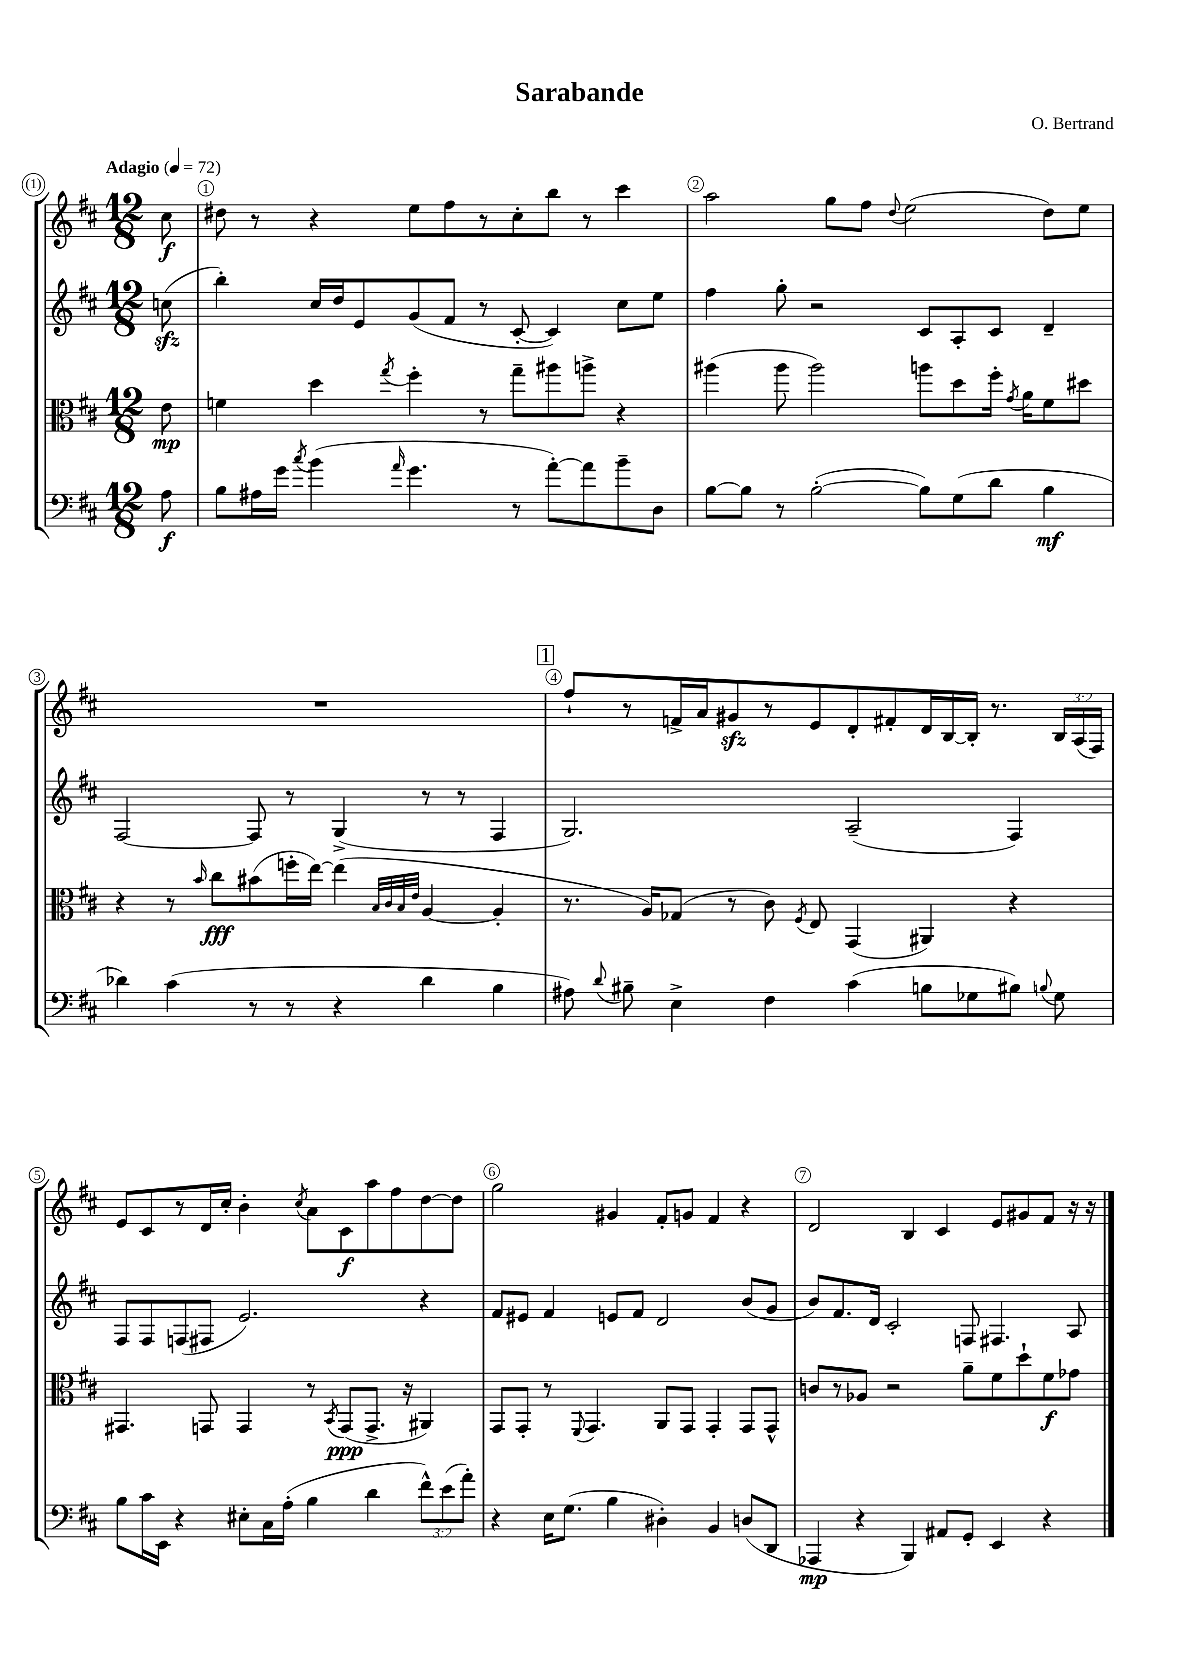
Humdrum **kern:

**kern	**kern	**kern	**kern
*staff4	*staff3	*staff2	*staff1
*clefF4	*clefC3	*clefG2	*clefG2
*k[f#c#]	*k[f#c#]	*k[f#c#]	*k[f#c#]
*M12/8	*M12/8	*M12/8	*M12/8
*MM72	*MM72	*MM72	*MM72
8A	8e	(8cc	8cc#
=	=	=	=
8B	4f	4bb')	8dd#
16A#	.	.	8r
16g	.	.	.
8qcc#	.	.	.
(4b	4dd	16cc#	4r
.	.	16dd	.
.	.	8e	.
16qqa	8qgg	.	.
4.g	4ff#'	(8g	8ee
.	.	8f#	8ff#
.	8r	8r	8r
8r	8gg~	[8c#'	8cc#'
[8a')	8aa#	4c#])	8bb
8a]	8aa^	.	8r
8b~	4r	8cc#	4ccc#
8D	.	8ee	.
=	=	=	=
[8B	(4aa#	4ff#	2aa
8B]	.	.	.
8r	8aa#	8gg'	.
([2B'	2aa#)	2r	.
.	.	.	8gg
.	.	.	8ff#
.	.	.	8qqdd
.	.	.	(2ee
8B])	8aa	8c#	.
(8G	8dd	8A'	.
8d	16ff#'	8c#	.
.	8qg	.	.
.	16a	.	.
4B	8f#	4d~	8dd)
.	8dd#	.	8ee
=	=	=	=
4d-)	4r	[2F#	1.r
(4c#	8r	.	.
.	16qqb	.	.
.	8cc#	.	.
8r	(8b#	8F#]	.
8r	16ff'	8r	.
.	[16ee)	.	.
4r	(4ee]	(4G^	.
.	32qqB	.	.
.	32qqc#	.	.
.	32qqB	.	.
.	32qqe	.	.
4d-	[4A	8r	.
.	.	8r	.
4B	4A']	4F#	.
=	=	=	=
8A#)	8.r	2.G)	8ff#`
8qqd	.	.	.
8B#~	.	.	8r
.	16A)	.	.
4E^	(8G-	.	16f^
.	.	.	16a
.	8r	.	8g#
4F#	8c#)	.	8r
.	8qF#	.	.
.	8E	.	8e
(4c#	(4GG	(2A~	8d'
.	.	.	8f#'
8B	4AA#)	.	16d
.	.	.	[16B
8G-	.	.	16B']
.	.	.	8.r
8B#)	4r	4F#)	.
8qqB	.	.	.
8G-	.	.	24B
.	.	.	(24A
.	.	.	24F#)
=	=	=	=
8B	4.GG#	8F#	8e
16c#	.	8F#	8c#
16EE	.	.	.
4r	.	(8F	8r
.	8GG	8F#	16d
.	.	.	16cc#'
8E#'	4GG	2.e)	4b'
16C#	.	.	.
(16A'	.	.	.
.	.	.	8qcc#
4B	8r	.	8a
.	8qBB	.	.
.	(8GG	.	8c#
4d	8.GG^	.	8aa
.	.	.	8ff#
.	16r	.	.
12f#^^)	4AA#)	4r	[8dd
(12e	.	.	.
.	.	.	8dd]
12a')	.	.	.
=	=	=	=
4r	8GG	8f#	2gg
.	8GG'	8e#	.
16E	8r	4f#	.
(8.G	.	.	.
.	8qqFF#	.	.
.	4.GG	.	.
4B	.	8e	4g#
.	.	8f#	.
4D#')	8AA	2d	8f#'
.	8GG	.	8g
4BB	4GG'	.	4f#
(8D	8GG	(8b	4r
8DD	8GG^^	8g	.
=	=	=	=
4AAA-	8c	8b)	2d
.	8r	8.f#	.
4r	8A-	.	.
.	.	16d	.
.	2r	2c#'	.
4BBB)	.	.	4B
8AA#	.	.	4c#
8GG'	8a~	8F	.
4EE	8f#	4.F#	8e
.	8dd`	.	8g#
4r	8f#	.	8f#
.	8g-	8A	16r
.	.	.	16r
==	==	==	==
*-	*-	*-	*-
